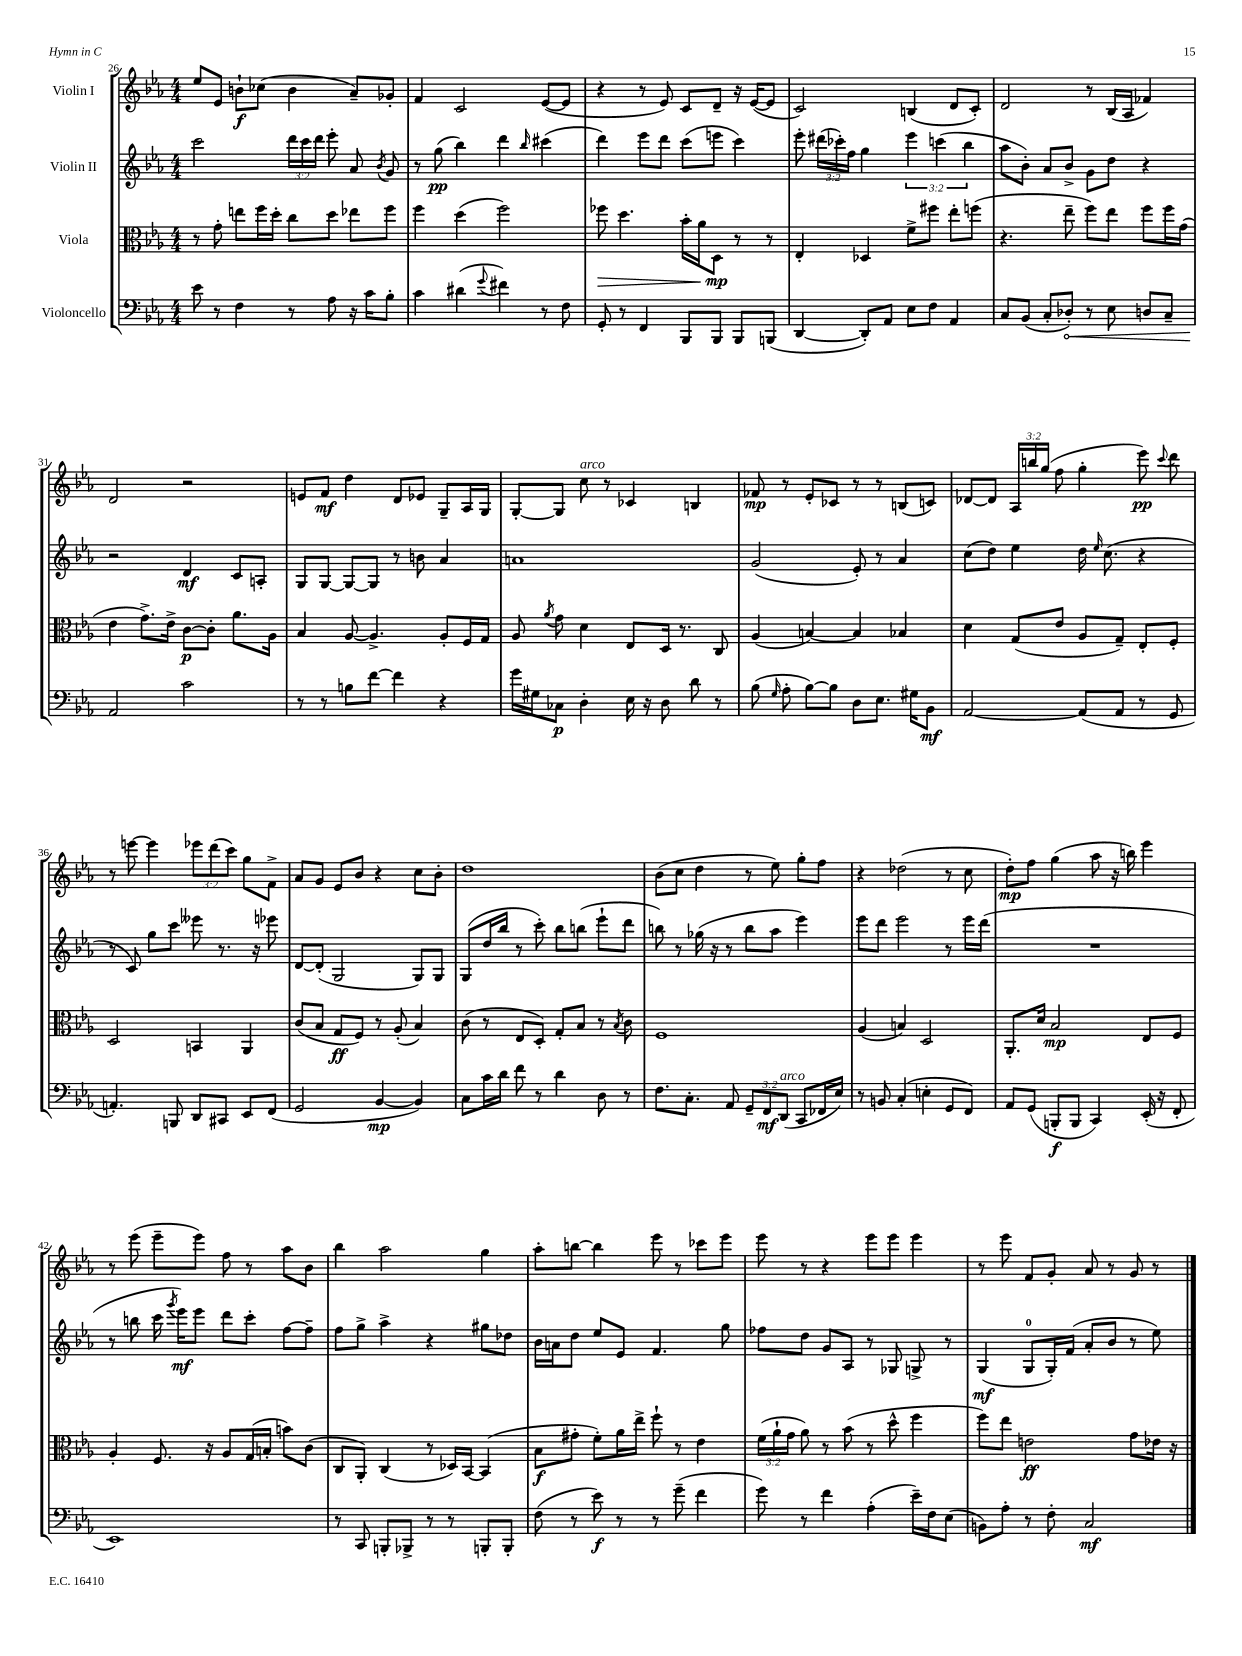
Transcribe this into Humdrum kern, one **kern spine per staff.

**kern	**dynam	**kern	**dynam	**kern	**dynam	**kern	**dynam
*part4	*part4	*part3	*part3	*part2	*part2	*part1	*part1
*staff4	*staff4	*staff3	*staff3	*staff2	*staff2	*staff1	*staff1
*I"Violoncello	*	*I"Viola	*	*I"Violin II	*	*I"Violin I	*
*clefF4	*	*clefC3	*	*clefG2	*	*clefG2	*
*k[b-e-a-]	*	*k[b-e-a-]	*	*k[b-e-a-]	*	*k[b-e-a-]	*
*M4/4	*	*M4/4	*	*M4/4	*	*M4/4	*
=26	=26	=26	=26	=26	=26	=26	=26
8e-\	.	8r	.	2ccc\	.	8ee-/L	.
8r	.	8g'\	.	.	.	8e-/J	.
4F\	.	8een\L	.	.	.	8bn`\L	f
.	.	16ff\L	.	.	.	(8cc-X\J	.
.	.	16dd'\JJ	.	.	.	.	.
8r	.	8cc\L	.	24ddd\LL	.	4b\	.
.	.	.	.	24ccc\	.	.	.
.	.	.	.	24ddd\JJ	.	.	.
8A-\	.	8dd\J	.	8eee-'\	.	.	.
16r	.	8ee-X\L	.	8a-/	.	8a-~/L)	.
16c\KL	.	.	.	.	.	.	.
.	.	.	.	8qb-/	.	.	.
8B-'\J	.	8ff\J	.	8g/	.	8g-X'/J	.
=27	=27	=27	=27	=27	=27	=27	=27
4c\	.	4ff\	.	8r	.	4f/	.
.	.	.	.	(8gg\	pp	.	.
(4d#X\	.	(4dd\	.	4bb-\)	.	2c/	.
8qqg/	.	.	.	.	.	.	.
4f#X\)	.	2ff\)	.	4ddd\	.	.	.
.	.	.	.	16qqbb-/	.	.	.
8r	.	.	.	(4ccc#X\	.	([8e-/L	.
8F\	.	.	.	.	.	8e-/J]	.
=28	=28	=28	=28	=28	=28	=28	=28
!	!	!	!LO:HP:b	!	!	!	!
8GG'/	.	8ff-X\	>	4ddd\)	.	4r	.
8r	.	4.dd\	.	.	.	.	.
4FF/	.	.	.	8eee-\L	.	8r	.
.	.	.	.	8ddd\J	.	8e-/)	.
8BBB-/L	.	16b-'\LL	.	(8ccc\L	.	8c/L	.
.	.	16a-\J	.	.	.	.	.
8BBB-/J	.	8D\J	mp	8eeen\J	.	8d~/J	.
8BBB-/L	.	8r	]	4ccc\)	.	16r	.
.	.	.	.	.	.	([16e-/KL	.
(8BBBn/J	.	8r	.	.	.	8e-/J]	.
=29	=29	=29	=29	=29	=29	=29	=29
[4DD/	.	4E-'/	.	8eee-'\	.	2c/)	.
.	.	.	.	(24ddd#X\LL	.	.	.
.	.	.	.	24ccc-X'\)	.	.	.
.	.	.	.	24ff\JJ	.	.	.
8DD'/L])	.	4D-X/	.	4gg\	.	.	.
8AA-/J	.	.	.	.	.	.	.
8E-\L	.	8f^\L	.	6eee-\	.	(4Bn/	.
8F\J	.	8ff#X\J	.	.	.	.	.
.	.	.	.	(6cccn\	.	.	.
4AA-/	.	8ee-'\L	.	.	.	8d/L	.
.	.	.	.	6bb-\	.	.	.
.	.	(8ffn\J	.	.	.	8c'/J)	.
=30	=30	=30	=30	=30	=30	=30	=30
8C/L	.	4.r	.	8aa-\L	.	2d/	.
(8BB-/J	.	.	.	8b-'\J)	.	.	.
8C'/L	.	.	.	8a-/L	.	.	.
!	!LO:HP:b	!	!	!	!	!	!
8D-X'/J)	<	8ee-~\	.	8b-^/J	.	.	.
8r	.	8ff\L)	.	8g\L	.	8r	.
8E-\	.	8ee-\J	.	8dd\J	.	(16B-/LL	.
.	.	.	.	.	.	16A-/JJ	.
8Dn/L	.	8ff\L	.	4r	.	4f-X/)	.
8C~/J	.	16ff\L	.	.	.	.	.
.	.	(16g\JJ	.	.	.	.	.
!!LO:LB:g=z
=31	=31	=31	=31	=31	=31	=31	=31
2AA-/	.	4e-\	.	2r	.	2d/	.
.	.	8.g^\L)	.	.	.	.	.
.	.	16e-^\Jk	.	.	.	.	.
2c\	[	[8c\L	p	4d/	mf	2r	.
.	.	8c'\J]	.	.	.	.	.
.	.	8.a-\L	.	8c/L	.	.	.
.	.	.	.	8An'/J	.	.	.
.	.	16A-\Jk	.	.	.	.	.
=32	=32	=32	=32	=32	=32	=32	=32
8r	.	4B-/	.	8G/L	.	8en/L	.
8r	.	.	.	[8G/J	.	8f/J	mf
8Bn\L	.	[8A-/	.	8G/L_	.	4dd\	.
[8f\J	.	4.A-^/]	.	8G/J]	.	.	.
4f\]	.	.	.	8r	.	8d/L	.
.	.	.	.	8bn\	.	8e-X/J	.
4r	.	8A-'/L	.	4a-/	.	8G~/L	.
.	.	16F/L	.	.	.	16A-/L	.
.	.	16G/JJ	.	.	.	16G/JJ	.
=33	=33	=33	=33	=33	=33	=33	=33
16g\LL	.	8A-/	.	1an	.	[8G'/L	.
16G#X\J	.	.	.	.	.	.	.
.	.	8qa-/	.	.	.	.	.
8C-X\J	p	8g\	.	.	.	8G/J]	.
!	!	!	!	!	!	!LO:TX:a:i:t=arco	!
4D'\	.	4d\	.	.	.	8cc\	.
.	.	.	.	.	.	8r	.
16E-\	.	8E-/L	.	.	.	4c-X/	.
16r	.	.	.	.	.	.	.
8D\	.	16D/Jk	.	.	.	.	.
.	.	8.r	.	.	.	.	.
8d\	.	.	.	.	.	4Bn/	.
8r	.	8C/	.	.	.	.	.
=34	=34	=34	=34	=34	=34	=34	=34
(8B-\	.	(4A-/	.	(2g/	.	8f-X/	mp
16qqG/	.	.	.	.	.	.	.
8A-'\	.	.	.	.	.	8r	.
[8B-\L)	.	[4Bn/)	.	.	.	8e-'/L	.
8B-\J]	.	.	.	.	.	8c-X/J	.
8D\L	.	4B/]	.	8e-'/)	.	8r	.
8.E-\J	.	.	.	8r	.	8r	.
.	.	4B-X/	.	4a-/	.	(8Bn/L	.
16G#X\KL	.	.	.	.	.	.	.
8BB-\J	mf	.	.	.	.	8cn/J)	.
=35	=35	=35	=35	=35	=35	=35	=35
[2AA-/	.	4d\	.	(8cc\L	.	[8d-X/L	.
.	.	.	.	8dd\J)	.	8d-/J]	.
.	.	(8G/L	.	4ee-\	.	24A-/LL	.
.	.	.	.	.	.	24bbn/	.
.	.	.	.	.	.	(24gg/JJ	.
.	.	8e-/J	.	.	.	8ff\	.
(8AA-/L]	.	8A-/L	.	16dd\	.	4gg'\	.
.	.	.	.	16qqee-/	.	.	.
.	.	.	.	(8.cc\	.	.	.
8AA-/J	.	8G~/J)	.	.	.	.	.
8r	.	8E-'/L	.	4r	.	8eee-\)	pp
.	.	.	.	.	.	8qqccc/	.
8GG/	.	8F'/J	.	.	.	8ddd\	.
!!LO:LB:g=z
=36	=36	=36	=36	=36	=36	=36	=36
4.AAn'/)	.	2D/	.	8r	.	8r	.
.	.	.	.	8c/)	.	[8eeen\	.
.	.	.	.	8gg\L	.	4eee\]	.
8BBBn/	.	.	.	8ccc\J	.	.	.
8DD/L	.	4BBn/	.	8eee--X\	.	12eee-X\L	.
.	.	.	.	.	.	(12ddd\	.
8CC#X/J	.	.	.	8.r	.	.	.
.	.	.	.	.	.	12ccc\J)	.
8EE-/L	.	4AA-/	.	.	.	8gg\L	.
.	.	.	.	16r	.	.	.
(8FF/J	.	.	.	8eee-X\	.	8f^\J	.
=37	=37	=37	=37	=37	=37	=37	=37
2GG/	.	(8c/L	.	[8d/L	.	8a-/L	.
.	.	8B-/J	.	(8d'/J]	.	8g/J	.
.	.	8G/L	ff	2G/	.	8e-/L	.
.	.	8F/J)	.	.	.	8b-/J	.
[4BB-/	mp	8r	.	.	.	4r	.
.	.	(8A-'/	.	.	.	.	.
4BB-/])	.	4B-/)	.	8G/L)	.	8cc\L	.
.	.	.	.	8G/J	.	8b-'\J	.
=38	=38	=38	=38	=38	=38	=38	=38
8C\L	.	(8c\	.	(8G/L	.	1dd	.
16c\L	.	8r	.	16dd/L	.	.	.
16d\JJ	.	.	.	16bb-/JJ	.	.	.
8f\	.	8E-/L	.	8r	.	.	.
8r	.	8D'/J)	.	8ccc'\)	.	.	.
4d\	.	8G'/L	.	8bb-\L	.	.	.
.	.	8B-/J	.	(8bbn\J	.	.	.
8D\	.	8r	.	8eee-`\L	.	.	.
.	.	8qB-/	.	.	.	.	.
8r	.	8c\	.	8ddd\J	.	.	.
=39	=39	=39	=39	=39	=39	=39	=39
8.F\L	.	1F	.	8bbn\)	.	(8b-\L	.
.	.	.	.	8r	.	8cc\J	.
8.C'\J	.	.	.	.	.	.	.
.	.	.	.	(16gg-X\	.	4dd\	.
.	.	.	.	16r	.	.	.
8AA-/	.	.	.	8r	.	.	.
12GG~/L	.	.	.	8bb\L	.	8r	.
12FF/	mf	.	.	.	.	.	.
.	.	.	.	8aa-\J	.	8ee-\)	.
!LO:TX:a:i:t=arco	!	!	!	!	!	!	!
(12DD/J	.	.	.	.	.	.	.
8CC/L	.	.	.	4eee-\)	.	8gg'\L	.
16FF-X/L	.	.	.	.	.	8ff\J	.
16E-/JJ)	.	.	.	.	.	.	.
=40	=40	=40	=40	=40	=40	=40	=40
8r	.	(4A-/	.	8eee-\L	.	4r	.
8BBn/	.	.	.	8ddd\J	.	.	.
(4C'/	.	4Bn/)	.	2eee-\	.	(2dd-X\	.
4En'\	.	2D/	.	.	.	.	.
8GG/L	.	.	.	8r	.	8r	.
8FF/J)	.	.	.	16eee-\LL	.	8cc\	.
.	.	.	.	(16ddd\JJ	.	.	.
=41	=41	=41	=41	=41	=41	=41	=41
8AA-/L	.	8.AA-'/L	.	1r	.	8dd'\L)	mp
(8GG/J	.	.	.	.	.	8ff\J	.
.	.	16d/Jk	.	.	.	.	.
8BBBn'/L	f	2B-/	mp	.	.	(4gg\	.
8BBB/J	.	.	.	.	.	.	.
4CC/)	.	.	.	.	.	8aa-\	.
.	.	.	.	.	.	16r	.
.	.	.	.	.	.	16bbn\)	.
(16EE-'/	.	8E-/L	.	.	.	4eee-\	.
16r	.	.	.	.	.	.	.
8FF'/	.	8F/J	.	.	.	.	.
!!LO:LB:g=z
=42	=42	=42	=42	=42	=42	=42	=42
1EE-)	.	4A-'/	.	8r	.	8r	.
.	.	.	.	8bbn\	.	(8eee-\	.
.	.	8.F/	.	16ccc\	.	8eee-~\L	.
.	.	.	.	8qggg/	.	.	.
.	.	.	.	16eee-\KL)	mf	.	.
.	.	.	.	8eee-\J	.	8eee-\J)	.
.	.	16r	.	.	.	.	.
.	.	8A-/L	.	8ddd\L	.	8ff\	.
.	.	(16G/L	.	8ccc'\J	.	8r	.
.	.	16Bn'/JJ	.	.	.	.	.
.	.	8bn\L)	.	[8ff\L	.	8aa-\L	.
.	.	(8c\J	.	8ff~\J]	.	8b-\J	.
=43	=43	=43	=43	=43	=43	=43	=43
8r	.	8C/L	.	8ff\L	.	4bb-\	.
8CC/	.	8AA-'/J)	.	8gg^\J	.	.	.
8BBBn'/L	.	(4C/	.	4aa-^\	.	2aa-\	.
8BBB-X^/J	.	.	.	.	.	.	.
8r	.	8r	.	4r	.	.	.
8r	.	16D-X/LL)	.	.	.	.	.
.	.	[16BB-/JJ	.	.	.	.	.
8BBBn'/L	.	(4BB-/]	.	8gg#X\L	.	4gg\	.
8BBB'/J	.	.	.	8dd-X\J	.	.	.
=44	=44	=44	=44	=44	=44	=44	=44
(8F\	.	8B-\L	f	16b-\LL	.	8aa-'\L	.
.	.	.	.	16an\J	.	.	.
8r	.	8g#X'\J	.	8dd\J	.	[8bbn\J	.
8e-\)	f	8f'\L)	.	8ee-/L	.	4bb\]	.
8r	.	16a-\L	.	8e-/J	.	.	.
.	.	16ee-^\JJ	.	.	.	.	.
8r	.	8ff`\	.	4.f/	.	8eee-\	.
(8g~\	.	8r	.	.	.	8r	.
4f\	.	4e-\	.	.	.	8ccc-X\L	.
.	.	.	.	8gg\	.	8eee-\J	.
=45	=45	=45	=45	=45	=45	=45	=45
8g\)	.	(24f\LL	.	8ff-X\L	.	8eee-\	.
.	.	24a-`\	.	.	.	.	.
.	.	24g\JJ	.	.	.	.	.
8r	.	8a-\)	.	8dd\J	.	8r	.
4f\	.	8r	.	8g/L	.	4r	.
.	.	(8b-\	.	8A-/J	.	.	.
(4A-'\	.	8r	.	8r	.	8eee-\L	.
.	.	8dd^^\	.	8G-X/	.	8eee-\J	.
16e-~\LL)	.	4ff\	.	8Gn^/	.	4eee-\	.
16F\J	.	.	.	.	.	.	.
(8E-\J	.	.	.	8r	.	.	.
=46	=46	=46	=46	=46	=46	=46	=46
8BBn\L)	.	8ff\L)	.	(4G/	mf	8r	.
8A-'\J	.	8ee-\J	.	.	.	8eee-\	.
8r	.	2en\	ff	8G/L	.	8f/L	.
8F'\	.	.	.	16G'/L)	.	8g'/J	.
.	.	.	.	(16f/JJ	.	.	.
2C/	mf	.	.	8a-'/L	.	8a-/	.
.	.	.	.	8b-/J	.	8r	.
.	.	8g\L	.	8r	.	8g/	.
.	.	16e-X\Jk	.	8ee-\)	.	8r	.
.	.	16r	.	.	.	.	.
==	==	==	==	==	==	==	==
*-	*-	*-	*-	*-	*-	*-	*-
